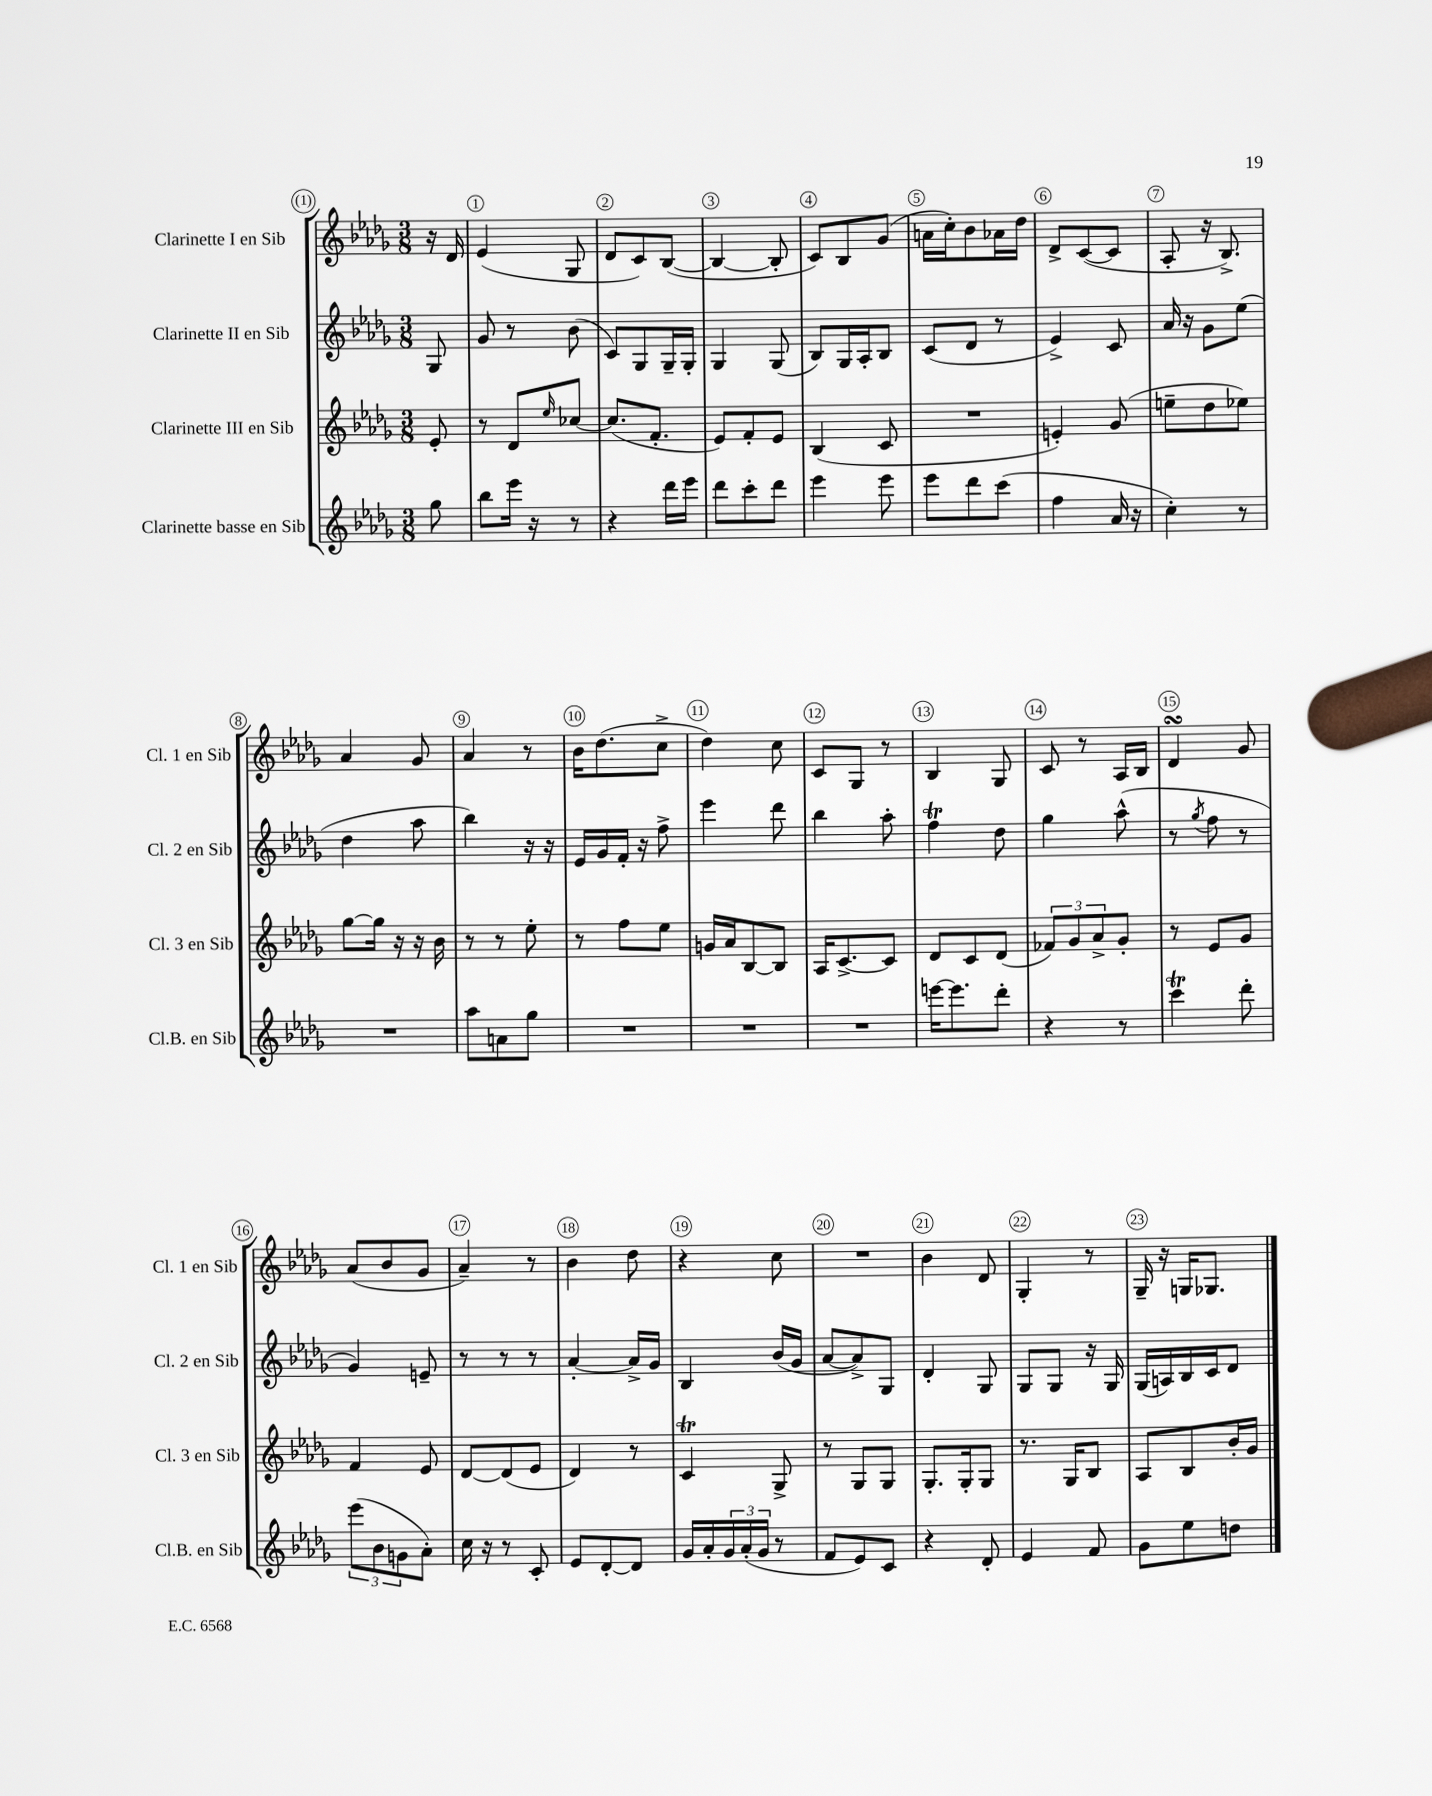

**kern	**kern	**kern	**kern
*staff4	*staff3	*staff2	*staff1
*clefG2	*clefG2	*clefG2	*clefG2
*k[b-e-a-d-g-]	*k[b-e-a-d-g-]	*k[b-e-a-d-g-]	*k[b-e-a-d-g-]
*M3/8	*M3/8	*M3/8	*M3/8
8gg-\	8e-'/	8G-/	16r
.	.	.	16d-/
=	=	=	=
8bb-\L	8r	8g-/	(4e-/
16eee-\Jk	8d-/L	8r	.
16r	.	.	.
.	16qqee-/	.	.
8r	[8cc-/J	(8b-\	8G-/
=	=	=	=
4r	(8.cc-/]L	8c/L)	8d-/L
.	.	8G-/	8c/)
.	8.f'/J	.	.
16ddd-\LL	.	16G-~/L	([8B-/J
16eee-\JJ	.	16G-'/JJ	.
=	=	=	=
8ddd-\L	8e-/L)	4G-/	4B-/_
8ccc'\	8f'/	.	.
8ddd-\J	8e-/J	(8G-/	8B-'/]
=	=	=	=
4eee-\	(4B-/	8B-/L)	8c/L)
.	.	16G-/L	8B-/
.	.	16A-'/J	.
8eee-\	8c/	8B-/J	(8g-/J
=	=	=	=
8eee-\L	4.r	(8c/L	16a\LL
.	.	.	16cc'\J)
8ddd-\	.	8d-/J	8b-\
(8ccc\J	.	8r	16a-\L
.	.	.	16dd-\JJ
=	=	=	=
4ff\	4e'/)	4e-^/)	8d-^/L
.	.	.	([8c/
16a-/	(8g-/	8c/	8c/]J
16r	.	.	.
=	=	=	=
4cc'\)	8ee~\L	16a-/	8A-'/
.	.	16r	.
.	8dd-\	8g-\L	16r
.	.	.	8.B-^/)
8r	8ee-\J)	(8ee-\J	.
=	=	=	=
4.r	[8gg-\L	4dd-\	4a-/
.	16gg-\]Jk	.	.
.	16r	.	.
.	16r	8aa-\	8g-/
.	16b-\	.	.
=	=	=	=
8aa-\L	8r	4bb-\)	4a-/
8a\	8r	.	.
8gg-\J	8ee-'\	16r	8r
.	.	16r	.
=	=	=	=
4.r	8r	16e-/LL	16b-\LK
.	.	16g-/	(8.dd-\
.	8ff\L	16f'/JJ	.
.	.	16r	.
.	8ee-\J	8ff^\	8cc^\J
=	=	=	=
4.r	16g/LL	4eee-\	4dd-\)
.	16a-/J	.	.
.	[8B-/	.	.
.	8B-/]J	8ddd-\	8cc\
=	=	=	=
4.r	16A-/LK	4bb-\	8c/L
.	[8.c^/	.	.
.	.	.	8G-/J
.	8c/]J	8aa-'\	8r
=	=	=	=
[16eee\LK	8d-/L	4ff\	4B-/
8.eee\]	.	.	.
.	8c/	.	.
8ddd-'\J	(8d-/J	8dd-\	8G-/
=	=	=	=
4r	12f-/L)	4gg-\	8c/
.	12g-/	.	.
.	.	.	8r
.	12a-^/	.	.
8r	8g-'/J	(8aa-^^\	16A-/LL
.	.	.	16B-/JJ
=	=	=	=
4ccc\	8r	8r	4d-/
.	.	8qgg-/	.
.	8e-/L	8ff\	.
8ddd-'\	8g-/J	8r	8g-/
=	=	=	=
(12eee-\L	4f/	4g-/)	(8a-/L
12b-\	.	.	.
.	.	.	8b-/
12g\	.	.	.
8a-'\J)	8e-/	8e~/	8g-/J
=	=	=	=
16cc\	[8d-/L	8r	4a-~/)
16r	.	.	.
8r	(8d-/]	8r	.
8c'/	8e-/J	8r	8r
=	=	=	=
8e-/L	4d-/)	[4a-'/	4b-\
[8d-'/	.	.	.
8d-/]J	8r	16a-^/]LL	8dd-\
.	.	16g-/JJ	.
=	=	=	=
16g-/LL	4c/	4B-/	4r
16a-'/	.	.	.
24g-/	.	.	.
(24a-'/	.	.	.
24g-/JJ	.	.	.
8r	8G-^/	(16b-/LL	8cc\
.	.	16g-/JJ	.
=	=	=	=
8f/L	8r	[8a-/L	4.r
8e-/)	8G-/L	8a-^/])	.
8c/J	8G-/J	8G-/J	.
=	=	=	=
4r	8.G-'/L	4d-'/	4b-\
.	16G-'/k	.	.
8d-'/	8G-/J	8G-/	8d-/
=	=	=	=
4e-/	8.r	8G-/L	4G-'/
.	.	8G-/J	.
.	16G-/LK	.	.
8f/	8B-/J	16r	8r
.	.	16G-/	.
=	=	=	=
8g-\L	8A-/L	(16G-/LL	16G-~/
.	.	16A/)	16r
8ee-\	8B-/	16B-/	16G/LK
.	.	16c/J	8.G-/J
8dd\J	16b-'/L	8d-/J	.
.	16g-/JJ	.	.
==	==	==	==
*-	*-	*-	*-
